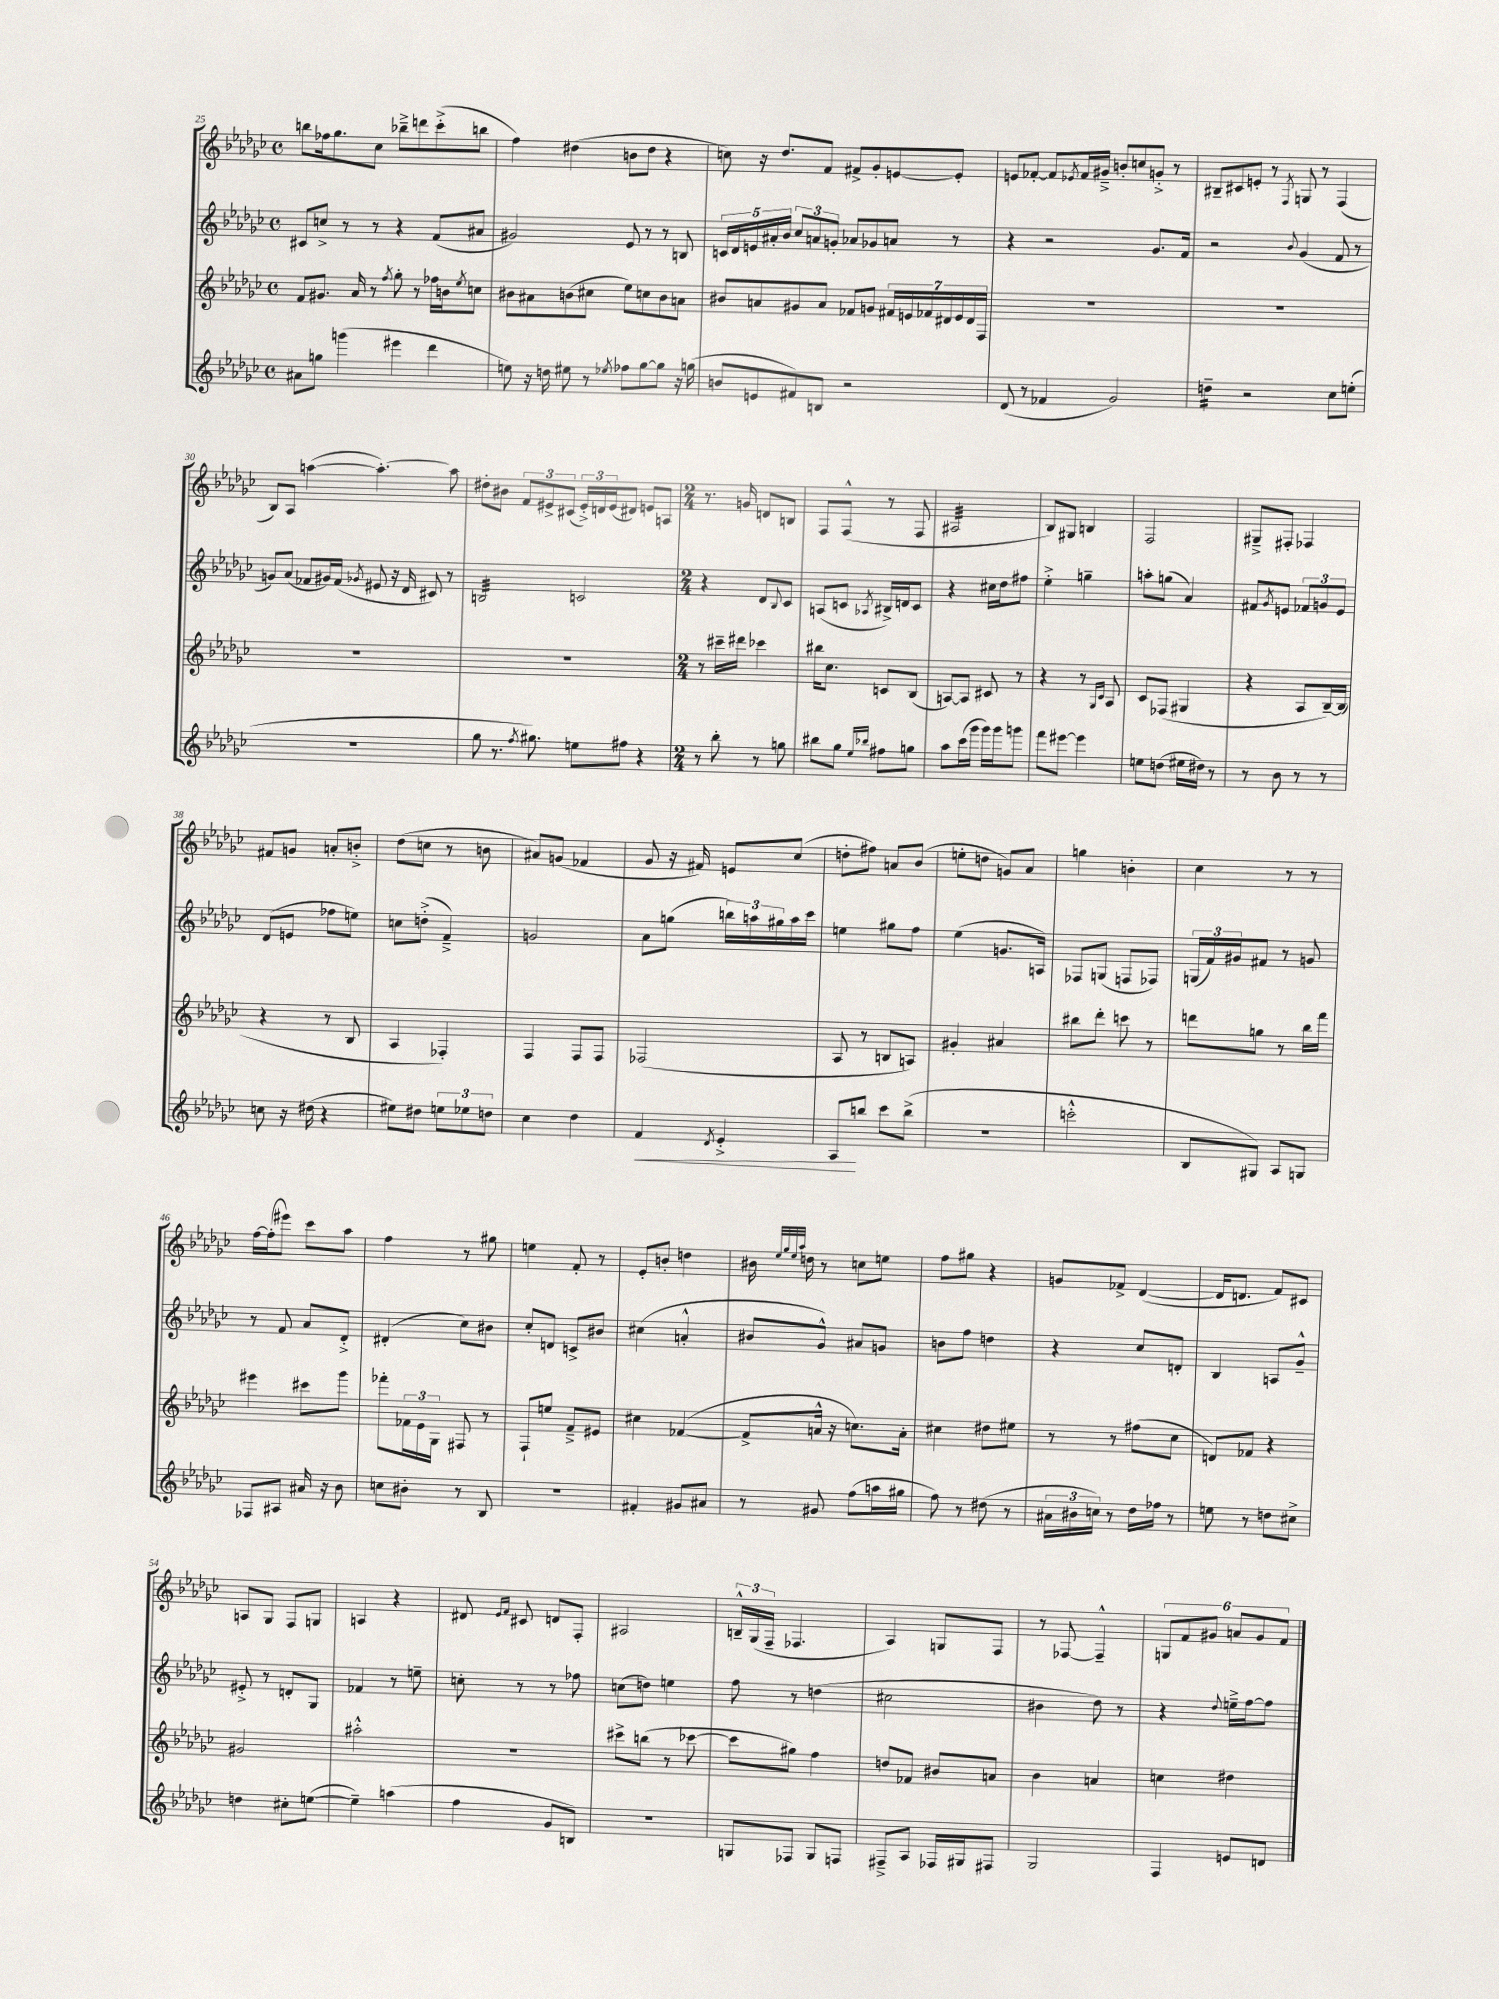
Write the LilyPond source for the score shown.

<<
\new StaffGroup <<
\new Staff = "s0" {
    \clef treble \key ges \major \defaultTimeSignature \time 4/4
    b''8 fes''16 ges''8. ces''8 bes''8---> d'''8 ces'''8-.->( b''8 |
    f''4) dis''4( b'8 dis''8 r4 |
    c''8) r16 des''8. f'8 fis'8-> ges'8-. e'8~ e'8-. |
    e'8 fes'8~-. fes'8 \acciaccatura { ees'8 } fes'16 gis'16---> b'8-. c''8 g'8-.-> r8 |
    bis8-- cis'8 e'8-. r8 \acciaccatura { f8 } g8 r8 f4( |
    bes8) aes8 a''4~( a''4.~-.) a''8 |
    dis''8-. bis'8 \tuplet 3/2 { f'8 eis'8-> cis'8( } \tuplet 3/2 { eis'16-.->) d'16 eis'16( } dis'8) e'8 a8 |
    \numericTimeSignature \time 2/4 r8. g'16 d'8 b8 |
    f8 f8-^( r8 f8 |
    ais2:32 |
    bes8) gis8 b4 |
    f2 |
    gis8---> fis8-. fes4 |
    fis'8 g'8 a'8-. b'8-.-> |
    des''8( c''8 r8 b'8 |
    ais'8) g'8( fes'4 |
    ges'8 r16 fis'16) e'8 ces''8( |
    d''8-. fis''8) a'8 bes'8( |
    e''8-. d''8 g'8) aes'8 |
    g''4 b'4-. |
    ces''4 r8 r8 |
    f''16~ f''16-.( eis'''8) ces'''8 aes''8 |
    f''4 r8 gis''8 |
    e''4 f'8-. r8 |
    ees'8-. b'8-. d''4 |
    bis'16 \grace { ees''32 ges''32 ees''32 aes''32 } d''16 r8 c''8 e''8 |
    f''8 gis''8 r4 |
    g'8 fes'8-> des'4~( |
    des'16 d'8. f'8) cis'8 |
    a8 ges8 f8 g8 |
    a4 r4 |
    dis'8 \grace { ees'16 f'16 } cis'8 d'8 f8-. |
    ais2 |
    \tuplet 3/2 { b16---^ ges16( f16-- } fes4. |
    aes4) g8 f8 |
    r8 fes8~ fes4---^ |
    \tuplet 6/4 { g8 f'8 gis'8 a'8 gis'8 f'8 } \bar "|." |
}
\new Staff = "s1" {
    \clef treble \key ges \major \defaultTimeSignature \time 4/4
    cis'8 c''8-> r8 r8 r4 f'8( ais'8 |
    gis'2) ees'8 r8 r8 b8 |
    \tuplet 5/4 { c'16 des'16 e'16 ais'16-. bes'16 } \tuplet 3/2 { ces''8 a'8 g'8-. } aes'8 ges'8 a'8 r8 |
    r4 r2 ges'8. f'16 |
    r2 \appoggiatura { bes'8 } ges'4( f'8 r8 |
    g'8) aes'8( fes'8 gis'16) fes'16( \acciaccatura { ges'8 } eis'8 r16 des'16 cis'8) r8 |
    b2:32 c'2 |
    \numericTimeSignature \time 2/4 r4 des'8 \appoggiatura { bes8 } ces'8 |
    a8( c'8 \acciaccatura { aes8 } bis16->) d'16 c'8 |
    r4 cis''16 des''16 fis''8 |
    ees''4-.-> g''4-- |
    a''8-. g''8( aes'4) |
    fis'8 \acciaccatura { ges'8 } e'8 \tuplet 3/2 { fes'8 g'8 e'8 } |
    des'8( e'8 fes''8 e''8) |
    c''8 d''8-.->( f'4--->) |
    g'2 |
    aes'8 g''8( \tuplet 3/2 { b''16) a''16 gis''16 } a''16 ces'''16 |
    e''4 gis''8 f''8 |
    ees''4( g'8. a16) |
    fes8 g8( f8 fes8) |
    \tuplet 3/2 { g16( f'16) gis'16 } fis'8 r8 g'8 |
    r8 f'8 aes'8 des'8-.-> |
    dis'4-.( ces''8) bis'8 |
    ces''8-. d'8 c'8-> bis'8 |
    cis''4( a'4-.-^ |
    bis'8 ges'8-^) ais'8 g'8 |
    b'8 f''8 d''4 |
    r4 ces''8 d'8-. |
    bes4 a8 ges'8---^ |
    eis'8-.-> r8 d'8-. ges8 |
    fes'4 r8 e''8-- |
    c''8-. r8 r8 fes''8 |
    c''8( d''8) e''4 |
    f''8 r8 d''4( |
    cis''2 |
    bis'4 des''8) r8 |
    r4 \appoggiatura { des''8 } e''16---> f''16~ f''8 \bar "|." |
}
\new Staff = "s2" {
    \clef treble \key ges \major \defaultTimeSignature \time 4/4
    f'8 gis'8. aes'16 r8 \acciaccatura { f''8 } ges''8-. r8 fes''16 b'16 \acciaccatura { ees''8 } c''8 |
    bis'8 ais'8 b'8( cis''8 ees''8) c''8 b'8 a'8 |
    bis'8 a'8 gis'8 a'8 fes'8 g'8 \tuplet 7/4 { fis'16 e'16 fes'16 dis'16 e'16 dis'16 f16 } |
    R1 |
    R1 |
    R1 |
    R1 |
    \numericTimeSignature \time 2/4 r8 cis'''16-- dis'''16 ces'''4 |
    bis''16 ces''8. c'8 bes8( |
    a8~) a8 cis'8 r8 |
    r4 r8 \grace { ges16 ces'16 } aes8 |
    ces'8 fes8( gis4 |
    r4 aes8 bes16~--) bes16( |
    r4 r8 bes8 |
    aes4 fes4-.) |
    f4 f8 f8 |
    fes2( |
    aes8 r8 b8 a8) |
    gis'4-. ais'4 |
    bis''8 des'''8-. c'''8 r8 |
    d'''8 g''8 r8 bes''16 f'''16 |
    eis'''4 cis'''8 ges'''8 |
    fes'''8-. \tuplet 3/2 { fes'16 ees'16 ges16 } fis8 r8 |
    f8-! e''8 f'8---> eis'8 |
    cis''4 fes'4~( |
    fes'8-> a'16-^ r16 c''8.) a'16-. |
    cis''4 dis''8 eis''8 |
    r8 r8 fis''8( ces''8 |
    d'8) fes'8 r4 |
    gis'2 |
    ais''2-.-^ |
    R2 |
    cis'''8-> b''8( r8 ces'''8~ |
    ces'''8 gis''8) f''4 |
    d''8 fes'8 bis'8 a'8 |
    bes'4 a'4 |
    c''4 dis''4 \bar "|." |
}
\new Staff = "s3" {
    \clef treble \key ges \major \defaultTimeSignature \time 4/4
    ais'8 g''8 g'''4( eis'''4 des'''4 |
    e''8) r16 d''16 eis''8 r8 \acciaccatura { ees''8 } fes''8 ges''8~ ges''8 r16 g''16( |
    b'8 e'8 fis'8) b8 r2 |
    des'8( r8 fes'4 ges'2) |
    d''4:16-- r2 ces''8 e''8-.( |
    R1 |
    ges''8 r8. \acciaccatura { f''8 } gis''8.) e''8 fis''8 r4 |
    \numericTimeSignature \time 2/4 r8 bes''8-. r8 g''8 |
    bis''8 ges''8 \grace { ees''16 bes''16 } fis''8 g''8 |
    aes''8 ces'''16( ges'''16 ges'''16) ges'''16 g'''8 |
    f'''8 eis'''8~ eis'''4 |
    e''8 d''8( eis''16 dis''16) r8 |
    r8 bes'8 r8 r8 |
    c''8 r16 dis''16( r4 |
    eis''8) dis''8 \tuplet 3/2 { e''8 ees''8 d''8 } |
    ces''4 des''4 |
    f'4\< \acciaccatura { des'8 } ees'4-.-> |
    aes8\! b''8 ces'''8 b''8->( |
    R2 |
    c'''2-.-^ |
    bes8 gis8) aes8 g8 |
    fes8 ais8 ais'16 r16 bes'8 |
    c''8 bis'8-. r8 bes8 |
    r2 |
    fis'4-. gis'8 ais'8 |
    r8 gis'8 f''8( a''16 gis''16 |
    f''8) r8 dis''8( r8 |
    \tuplet 3/2 { ais'16 bis'16 c''16) } r8 des''16 fes''16 r8 |
    e''8 r8 d''8 cis''8-> |
    d''4 cis''8-. e''8~( |
    e''4--) a''4( |
    f''4 ges'8 b8) |
    R2 |
    g8 fes8 g8 f8 |
    fis8---> aes8 fes16 gis16 fis8 |
    ges2 |
    f4 e'8 d'8 \bar "|." |
}
>>
>>
\layout { \context { \Score currentBarNumber = #25 } }
